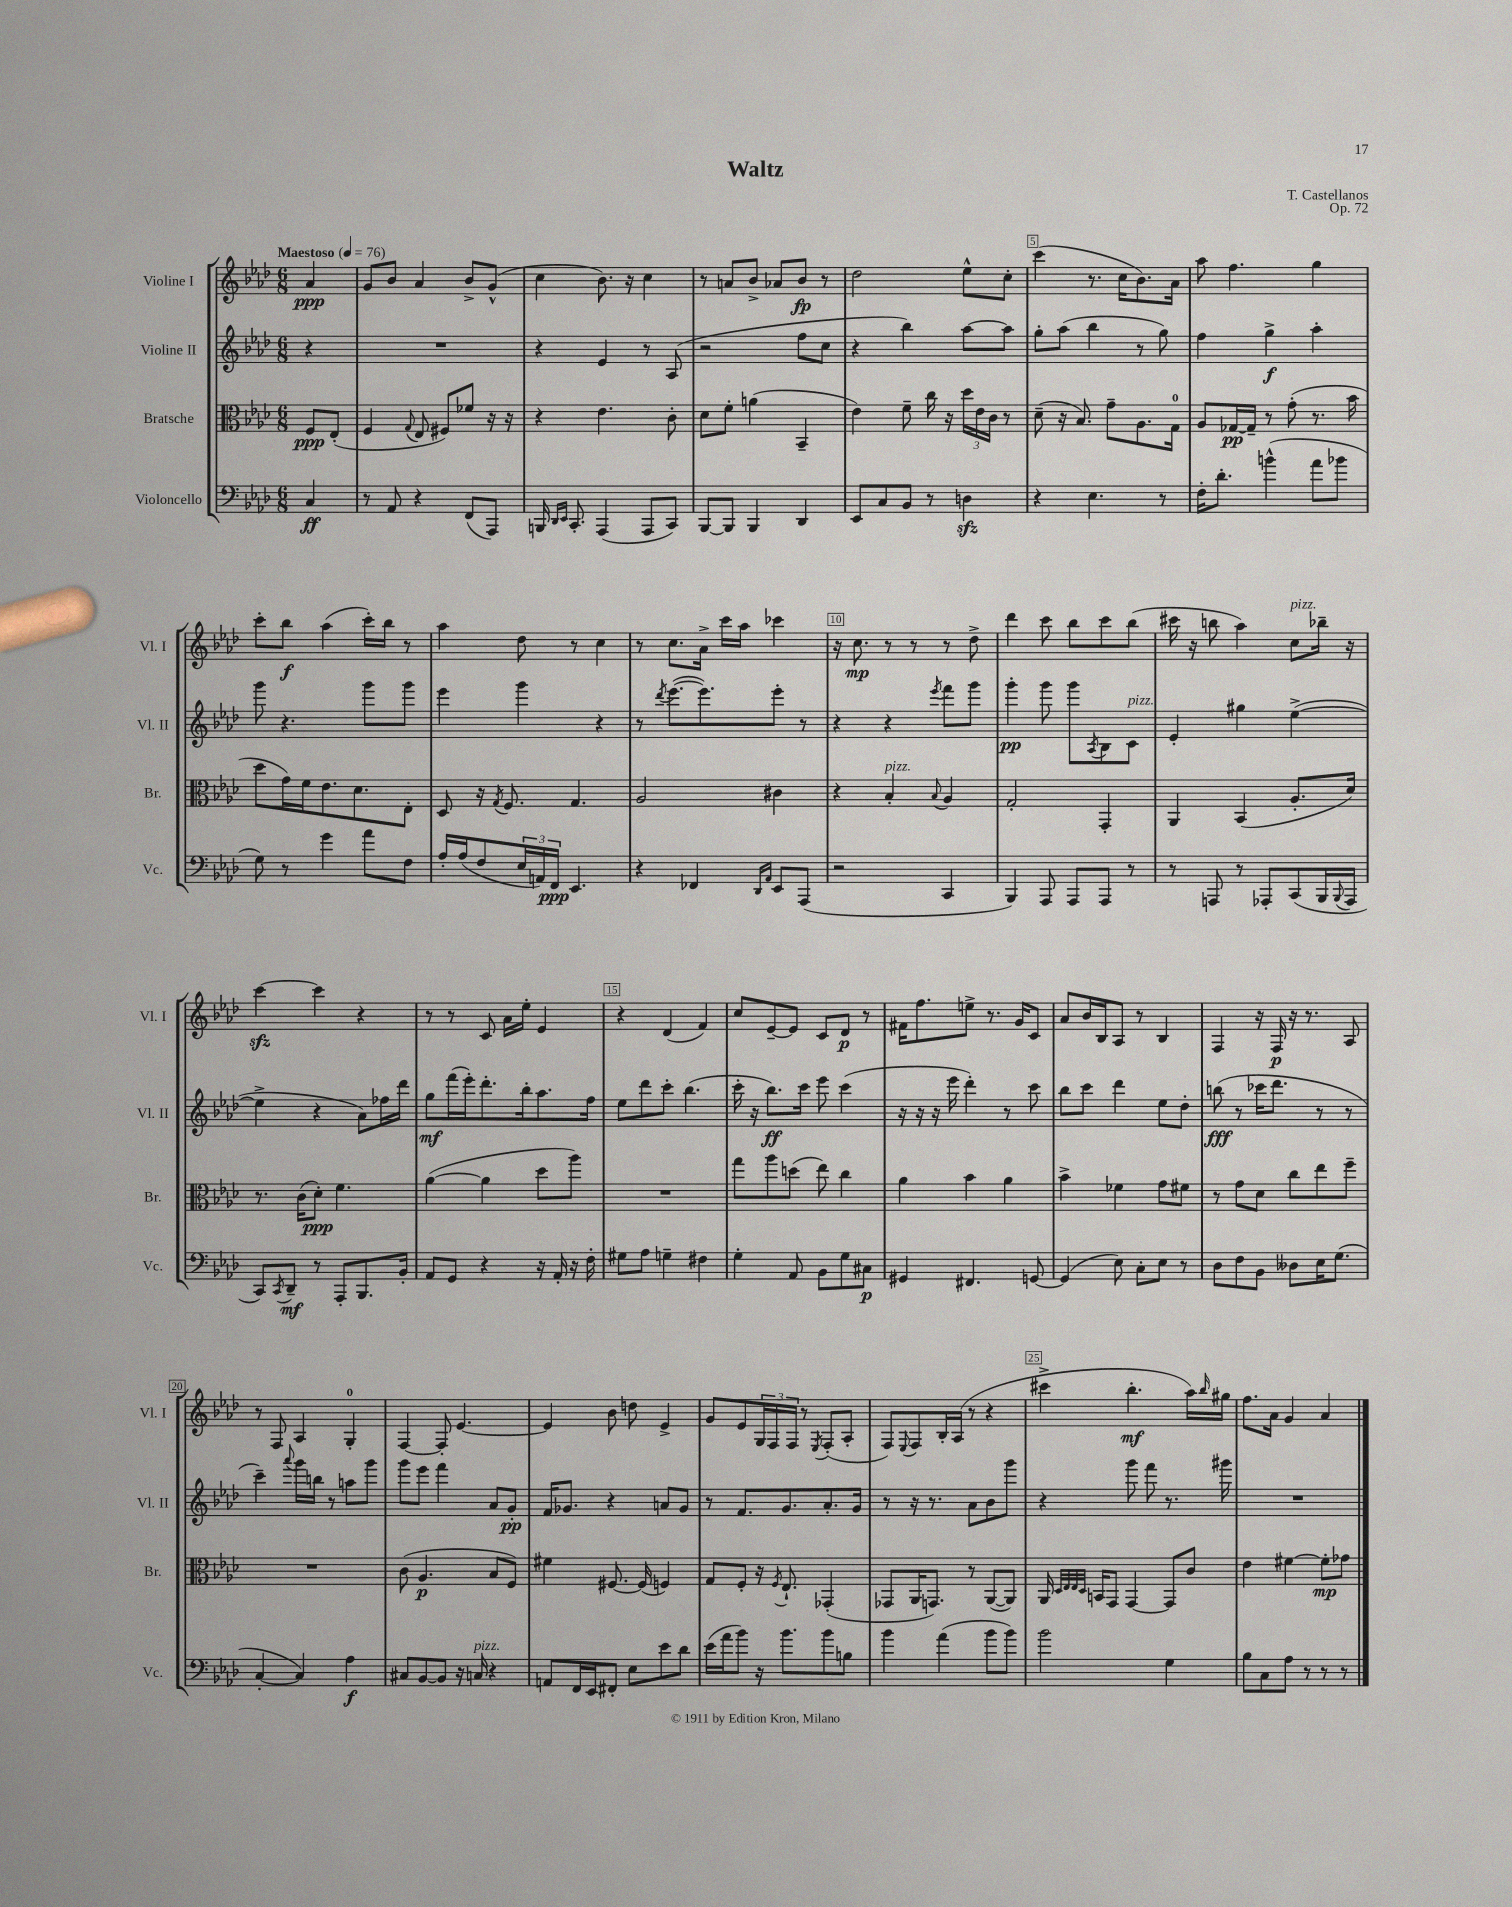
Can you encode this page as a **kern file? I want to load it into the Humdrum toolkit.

**kern	**dynam	**kern	**dynam	**kern	**dynam	**kern	**dynam
*part4	*part4	*part3	*part3	*part2	*part2	*part1	*part1
*staff4	*staff4	*staff3	*staff3	*staff2	*staff2	*staff1	*staff1
*I"Violoncello	*	*I"Bratsche	*	*I"Violine II	*	*I"Violine I	*
*I'Vc.	*	*I'Br.	*	*I'Vl. II	*	*I'Vl. I	*
*clefF4	*	*clefC3	*	*clefG2	*	*clefG2	*
*k[b-e-a-d-]	*	*k[b-e-a-d-]	*	*k[b-e-a-d-]	*	*k[b-e-a-d-]	*
*M6/8	*	*M6/8	*	*M6/8	*	*M6/8	*
*MM76	*	*MM76	*	*MM76	*	*MM76	*
=	=	=	=	=	=	=	=
!	!	!	!	!	!	!LO:TX:a:B:t=Maestoso	!
4C/	ff	8F/L	ppp	4r	.	4a-/	ppp
.	.	(8E-'/J	.	.	.	.	.
=1	=1	=1	=1	=1	=1	=1	=1
8r	.	4F/	.	2.r	.	8g/L	.
8AA-/	.	.	.	.	.	8b-/J	.
.	.	8qqG/	.	.	.	.	.
4r	.	8E-/	.	.	.	4a-/	.
.	.	8F#X/L)	.	.	.	.	.
(8FF/L	.	8f-X/J	.	.	.	8b-^/L	.
8AAA-/J)	.	16r	.	.	.	(8g^^/J	.
.	.	16r	.	.	.	.	.
=2	=2	=2	=2	=2	=2	=2	=2
16BBBn/	.	4r	.	4r	.	4cc\	.
16qqDD-/LL	.	.	.	.	.	.	.
16qqEE-/JJ	.	.	.	.	.	.	.
8.CC'/	.	.	.	.	.	.	.
(4AAA-/	.	4.e-\	.	4e-/	.	8.b-\)	.
.	.	.	.	.	.	16r	.
8AAA-/L	.	.	.	8r	.	4cc\	.
8CC/J)	.	8c'\	.	(8A-/	.	.	.
=3	=3	=3	=3	=3	=3	=3	=3
[8BBB-/L	.	8d-\L	.	2r	.	8r	.
8BBB-/J]	.	8f'\J	.	.	.	8an/L	.
4BBB-/	.	(4an\	.	.	.	8b-^/J	.
.	.	.	.	.	.	8a-X/L	.
4DD-/	.	4BB-~/	.	8ff\L	.	8b-/J	fp
.	.	.	.	8cc\J	.	8r	.
=4	=4	=4	=4	=4	=4	=4	=4
8EE-/L	.	4e-\)	.	4r	.	2dd-\	.
8C/	.	.	.	.	.	.	.
8BB-/J	.	8f~\	.	4bb-\)	.	.	.
8r	.	16cc\	.	.	.	.	.
.	.	16r	.	.	.	.	.
4Dnzz\	.	24dd-\LL	.	[8aa-\L	.	8ee-^^\L	.
.	.	24e-\	.	.	.	.	.
.	.	24c\JJ	.	.	.	.	.
.	.	8r	.	8aa-\J]	.	8cc'\J	.
=5	=5	=5	=5	=5	=5	=5	=5
4r	.	(8d-~\	.	8gg'\L	.	(4ccc\	.
.	.	16r	.	(8aa-\J	.	.	.
.	.	8.B-/)	.	.	.	.	.
4.E-\	.	.	.	4bb-\	.	8.r	.
.	.	8g~\L	.	.	.	.	.
.	.	.	.	.	.	16cc\KL	.
.	.	8.A-\	.	8r	.	8.b-\)	.
8r	.	.	.	8gg\)	.	.	.
.	.	16G\Jk	.	.	.	16a-\Jk	.
=6	=6	=6	=6	=6	=6	=6	=6
16F'\KL	.	8A-/L	.	4ff\	.	8aa-\	.
8.d-'\J	.	.	.	.	.	.	.
.	.	[16G-X/L	pp	.	.	4.ff\	.
.	.	16G-~/JJ]	.	.	.	.	.
(4bn^^\	.	8r	.	4gg^\	f	.	.
.	.	(8g'\	.	.	.	.	.
8a-\L	.	8.r	.	4aa-'\	.	4gg\	.
8b-X\J	.	.	.	.	.	.	.
.	.	16b-\	.	.	.	.	.
!!LO:LB:g=z
=7	=7	=7	=7	=7	=7	=7	=7
8G\)	.	8dd-\L	.	8ggg\	.	8ccc'\L	.
8r	.	16g\L)	.	4.r	.	8bb-\J	f
.	.	16f\J	.	.	.	.	.
4g\	.	8.e-\	.	.	.	(4aa-\	.
.	.	8.d-\	.	.	.	.	.
8a-\L	.	.	.	8ggg\L	.	16ccc'\LL)	.
.	.	.	.	.	.	16bb-\JJ	.
8F\J	.	8E-'\J	.	8ggg\J	.	8r	.
=8	=8	=8	=8	=8	=8	=8	=8
16A-'/LL	.	8D-/	.	4eee-\	.	4aa-\	.
(16A-/J	.	.	.	.	.	.	.
8F/	.	16r	.	.	.	.	.
.	.	8qG/	.	.	.	.	.
.	.	8.F/	.	.	.	.	.
24E-/L	.	.	.	4ggg\	.	8dd-\	.
24AAn/)	.	.	.	.	.	.	.
24FF/JJ	ppp	.	.	.	.	.	.
4.EE-/	.	4.G/	.	.	.	8r	.
.	.	.	.	4r	.	4cc\	.
=9	=9	=9	=9	=9	=9	=9	=9
4r	.	2A-/	.	8r	.	8r	.
.	.	.	.	8qddd-/	.	.	.
.	.	.	.	([8.eee-\L	.	8.cc\L	.
4FF-X/	.	.	.	.	.	.	.
.	.	.	.	8.eee-\])	.	16a-^\Jk	.
.	.	.	.	.	.	16ccc\LL	.
.	.	.	.	.	.	16aa-\JJ	.
16qqDD-/LL	.	.	.	.	.	.	.
16qqAA-/JJ	.	.	.	.	.	.	.
8EE-/L	.	4c#X\	.	8eee-'\J	.	4ccc-X\	.
(8AAA-/J	.	.	.	8r	.	.	.
=10	=10	=10	=10	=10	=10	=10	=10
2r	.	4r	.	4r	.	16r	.
.	.	.	.	.	.	8.cc\	mp
!	!	!LO:TX:a:i:t=pizz.	!	!	!	!	!
.	.	4B-'/	.	4r	.	8r	.
.	.	.	.	.	.	8r	.
.	.	8qqB-/	.	8qeee-/	.	.	.
4CC/	.	4A-/	.	8fff\L	.	8r	.
.	.	.	.	8ggg\J	.	8dd-^\	.
=11	=11	=11	=11	=11	=11	=11	=11
4BBB-/)	.	2G'/	.	4ggg'\	pp	4ddd-\	.
8AAA-/	.	.	.	8ggg\	.	8ccc\	.
8AAA-/L	.	.	.	8ggg\L	.	8bb-\L	.
.	.	.	.	8qA-/	.	.	.
8AAA-/J	.	4GG'/	.	8B-\	.	8ccc\	.
!	!	!	!	!LO:TX:a:i:t=pizz.	!	!	!
8r	.	.	.	8c\J	.	(8bb-\J	.
=12	=12	=12	=12	=12	=12	=12	=12
8r	.	4AA-/	.	4e-'/	.	16ccc#X\	.
.	.	.	.	.	.	16r	.
8AAAn/	.	.	.	.	.	8bbn\	.
8r	.	(4BB-/	.	4gg#X\	.	4aa-\)	.
8AAA-X'/L	.	.	.	.	.	.	.
!	!	!	!	!	!	!LO:TX:a:i:t=pizz.	!
(8CC/	.	8.A-'/L	.	([4ee-^\	.	8cc\L	.
16BBB-/L	.	.	.	.	.	16bb-X~\Jk	.
8qqBBB-/	.	.	.	.	.	.	.
16AAA-/JJ	.	16d-/Jk)	.	.	.	16r	.
!!LO:LB:g=z
=13	=13	=13	=13	=13	=13	=13	=13
8CC/L)	.	8.r	.	4ee-^\]	.	[4ccczz\	.
8qCC/	.	.	.	.	.	.	.
8DD-~/J	mf	.	.	.	.	.	.
.	.	(16c\KL	.	.	.	.	.
8r	.	8d-'\J)	ppp	4r	.	4ccc\]	.
8AAA-'/L	.	4.f\	.	.	.	.	.
8.BBB-/	.	.	.	8a-\L)	.	4r	.
.	.	.	.	16ff-X\L	.	.	.
16BB-'/Jk	.	.	.	16ddd-\JJ	.	.	.
=14	=14	=14	=14	=14	=14	=14	=14
8AA-/L	.	([4a-\	.	8gg\L	mf	8r	.
8GG/J	.	.	.	(16fff\L	.	8r	.
.	.	.	.	16eee-'\J)	.	.	.
4r	.	4a-\]	.	8.ddd-'\	.	8c/	.
.	.	.	.	.	.	16a-\LL	.
.	.	.	.	16bb-'\k	.	16ee-'\JJ	.
16r	.	8dd-\L	.	8.aa-\	.	4e-/	.
16AA-'/	.	.	.	.	.	.	.
16r	.	8aa-\J)	.	.	.	.	.
16F'\	.	.	.	16ff\Jk	.	.	.
=15	=15	=15	=15	=15	=15	=15	=15
8G#X\L	.	2.r	.	8ee-\L	.	4r	.
8A-\J	.	.	.	8ddd-\	.	.	.
4Gn~\	.	.	.	8ccc'\J	.	(4d-/	.
.	.	.	.	(4.bb-\	.	.	.
4F#X\	.	.	.	.	.	4f/)	.
=16	=16	=16	=16	=16	=16	=16	=16
4G'\	.	8gg\L	.	16ccc'\	.	8cc/L	.
.	.	.	.	16r	.	.	.
.	.	8aa-\	.	8.bb-\L)	ff	[8e-~/	.
8AA-/	.	(8ddn\J	.	.	.	8e-/J]	.
.	.	.	.	16ccc\Jk	.	.	.
8BB-\L	.	8ee-\)	.	8eee-\	.	8c/L	.
8G\	.	4cc\	.	(4ccc\	.	8d-/J	p
8C#X\J	p	.	.	.	.	8r	.
=17	=17	=17	=17	=17	=17	=17	=17
4GG#X/	.	4a-\	.	16r	.	16f#X\KL	.
.	.	.	.	16r	.	8.ff\	.
.	.	.	.	16r	.	.	.
.	.	.	.	16eee-\	.	.	.
4.FF#X/	.	4b-\	.	4ddd-'\)	.	8een^\J	.
.	.	.	.	.	.	8.r	.
.	.	4a-\	.	8r	.	.	.
.	.	.	.	.	.	16g/KL	.
[8GGn/	.	.	.	8ccc\	.	8c/J	.
=18	=18	=18	=18	=18	=18	=18	=18
(4GG/]	.	4b-^\	.	8bb-\L	.	8a-/L	.
.	.	.	.	8ccc\J	.	16b-/L	.
.	.	.	.	.	.	16B-/J	.
8E-\)	.	4f-X\	.	4ddd-\	.	8A-/J	.
8C'\L	.	.	.	.	.	8r	.
8E-\J	.	8g\L	.	8ee-\L	.	4B-/	.
8r	.	8f#X\J	.	8dd-'\J	.	.	.
=19	=19	=19	=19	=19	=19	=19	=19
8D-\L	.	8r	.	(8bbn\	fff	4F/	.
8F\	.	8g\L	.	8r	.	.	.
8BB-\J	.	8d-\J	.	16ccc-X\KL	.	16r	.
.	.	.	.	8.ddd-\J	.	16F/	p
8D--X\L	.	8cc\L	.	.	.	16r	.
.	.	.	.	.	.	8.r	.
16E-\K	.	8ee-\	.	8r	.	.	.
(8.G\J	.	.	.	.	.	.	.
.	.	8ff~\J	.	8r	.	8A-/	.
!!LO:LB:g=z
=20	=20	=20	=20	=20	=20	=20	=20
[4C'/	.	2.r	.	4ccc~\)	.	8r	.
.	.	.	.	.	.	8F/	.
.	.	.	.	8qqaaa-/	.	.	.
4C/])	.	.	.	16ggg\LL	.	4A-/	.
.	.	.	.	16bbn\JJ	.	.	.
.	.	.	.	8r	.	.	.
4A-\	f	.	.	8aan\L	.	4G'/	.
.	.	.	.	8ggg\J	.	.	.
=21	=21	=21	=21	=21	=21	=21	=21
8C#X/L	.	(8c\	.	8ggg\L	.	[4F/	.
[8BB-/	.	4.A-/	p	8eee-\J	.	.	.
8BB-/J]	.	.	.	4fff\	.	8F'/]	.
16r	.	.	.	.	.	[4.e-/	.
!LO:TX:a:i:t=pizz.	!	!	!	!	!	!	!
16Cn/	.	.	.	.	.	.	.
4r	.	8B-/L	.	8a-/L	.	.	.
.	.	8F/J)	.	8g'/J	pp	.	.
=22	=22	=22	=22	=22	=22	=22	=22
8AAn/L	.	4f#X\	.	16f/KL	.	4e-/]	.
.	.	.	.	8.g-X/J	.	.	.
16FF/L	.	.	.	.	.	.	.
16EE-/J	.	.	.	.	.	.	.
8FF#X'/J	.	[8.F#X/	.	4r	.	8b-\	.
8E-\L	.	.	.	.	.	8ddn\	.
.	.	(16F#/]	.	.	.	.	.
8e-\	.	4Fn/)	.	8an/L	.	4e-^/	.
8d-\J	.	.	.	8g-/J	.	.	.
=23	=23	=23	=23	=23	=23	=23	=23
(16e-\LL	.	8G/L	.	8r	.	8g/L	.
16a-\J	.	.	.	.	.	.	.
8b-\J)	.	8F'/J	.	8.f/L	.	8e-/	.
16r	.	16r	.	.	.	24G/L	.
.	.	.	.	.	.	24F/	.
.	.	8qF/	.	.	.	.	.
8.b-\L	.	8.E-`/	.	8.g/	.	.	.
.	.	.	.	.	.	24F/JJ	.
.	.	.	.	.	.	8r	.
.	.	.	.	.	.	8qE-/	.
8b-\	.	(4GG-X'/	.	8.a-'/	.	(8F'/L	.
8Bn\J	.	.	.	.	.	8A-'/J	.
.	.	.	.	16g/Jk	.	.	.
=24	=24	=24	=24	=24	=24	=24	=24
4b-\	.	8GG-X/L	.	8r	.	8F/L)	.
.	.	.	.	.	.	8qqE-/	.
.	.	16AA-/K	.	16r	.	8F/	.
.	.	8.GGn/J)	.	8.r	.	.	.
(4a-\	.	.	.	.	.	16B-'/L	.
.	.	.	.	.	.	(16A-/JJ	.
.	.	8r	.	8a-\L	.	8r	.
8b-\L	.	([8AA-/L	.	8b-\	.	4r	.
8b-\J)	.	8AA-/J])	.	8ggg\J	.	.	.
=25	=25	=25	=25	=25	=25	=25	=25
2b-\	.	16AA-/	.	4r	.	4ccc#X^\	.
.	.	32qqD-/LLL	.	.	.	.	.
.	.	32qqE-/	.	.	.	.	.
.	.	32qqE-/	.	.	.	.	.
.	.	32qqD-/JJJ	.	.	.	.	.
.	.	16BBn/KL	.	.	.	.	.
.	.	8GG/J	.	.	.	.	.
.	.	[4GG/	.	8ggg\	.	4.bb-'\	mf
.	.	.	.	8fff\	.	.	.
4G\	.	8GG/L]	.	8.r	.	.	.
.	.	8c/J	.	.	.	16aa-\LL)	.
.	.	.	.	.	.	16qqbb-/	.
.	.	.	.	16ggg#X\	.	16gg#X\JJ	.
=26	=26	=26	=26	=26	=26	=26	=26
8B-\L	.	4e-\	.	2.r	.	8.ff\L	.
8C\	.	.	.	.	.	.	.
.	.	.	.	.	.	16a-\Jk	.
8A-\J	.	[4f#X\	.	.	.	4g/	.
8r	.	.	.	.	.	.	.
8r	.	8f#'\L]	mp	.	.	4a-/	.
8r	.	8g-X\J	.	.	.	.	.
==	==	==	==	==	==	==	==
*-	*-	*-	*-	*-	*-	*-	*-
